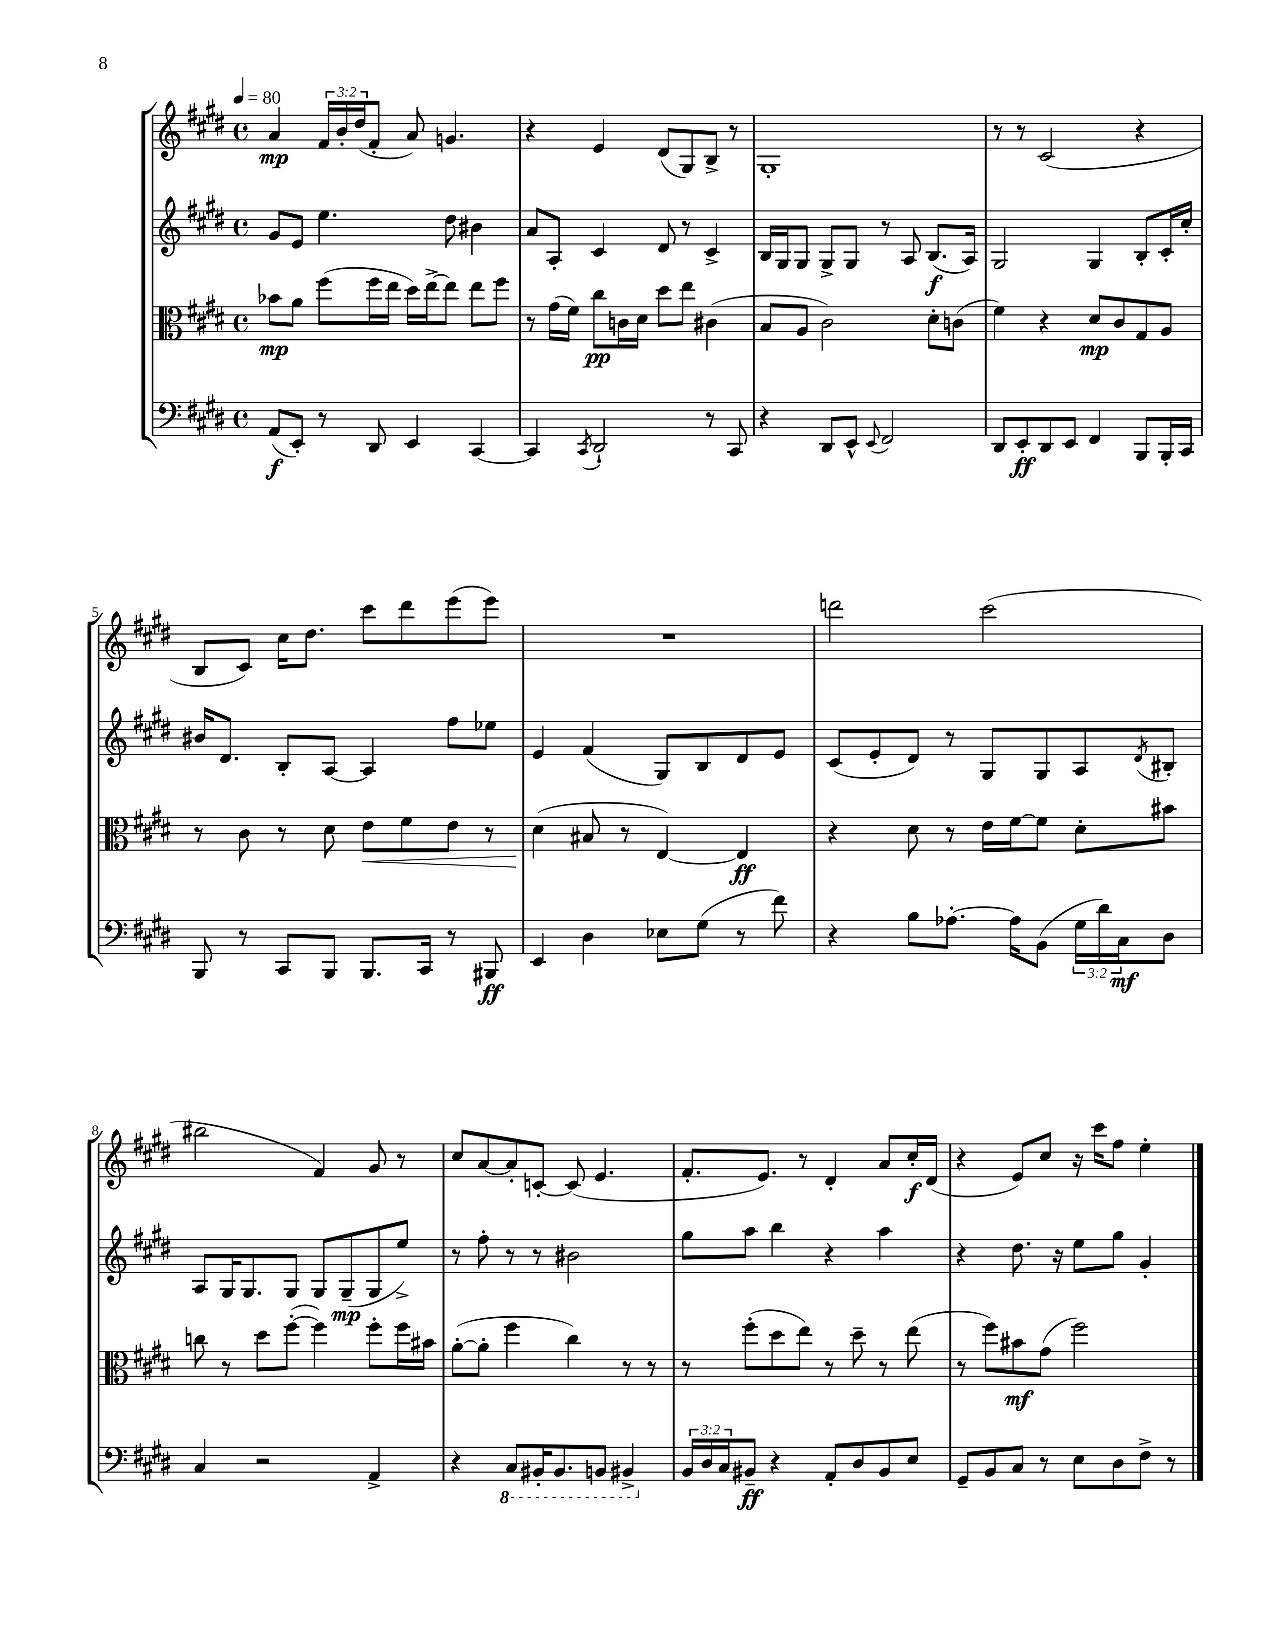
<<
\new StaffGroup <<
\new Staff = "s0" {
    \clef treble \key e \major \defaultTimeSignature \time 4/4 \override Staff.TupletNumber.text = #tuplet-number::calc-fraction-text \tempo 4 = 80
    a'4\mp \tuplet 3/2 { fis'16 b'16-. dis''16( } fis'8-. a'8) g'4. |
    r4 e'4 dis'8( gis8) b8-> r8 |
    gis1-. |
    r8 r8 cis'2( r4 |
    b8 cis'8) cis''16 dis''8. cis'''8 dis'''8 e'''8( e'''8) |
    R1 |
    d'''2 cis'''2( |
    bis''2 fis'4) gis'8 r8 |
    cis''8 a'8~ a'8-. c'8~-. c'8( e'4. |
    fis'8.-. e'8.) r8 dis'4-. a'8 cis''16-.\f dis'16( |
    r4 e'8) cis''8 r16 cis'''16 fis''8 e''4-. \bar "|." |
}
\new Staff = "s1" {
    \clef treble \key e \major \defaultTimeSignature \time 4/4
    gis'8 e'8 e''4. dis''8 bis'4 |
    a'8 a8-. cis'4 dis'8 r8 cis'4-> |
    b16 gis16 gis8 gis8-> gis8 r8 a8 b8.\f( a16) |
    gis2 gis4 b8-. cis'16-. cis''16-. |
    bis'16 dis'8. b8-. a8~ a4 fis''8 ees''8 |
    e'4 fis'4( gis8) b8 dis'8 e'8 |
    cis'8( e'8-. dis'8) r8 gis8 gis8 a8 \acciaccatura { dis'8 } bis8-. |
    a8 gis16 gis8. gis8 gis8 gis8--\mp( gis8 e''8->) |
    r8 fis''8-. r8 r8 bis'2 |
    gis''8 a''8 b''4 r4 a''4 |
    r4 dis''8. r16 e''8 gis''8 gis'4-. \bar "|." |
}
\new Staff = "s2" {
    \clef alto \key e \major \defaultTimeSignature \time 4/4
    bes'8\mp a'8 fis''8( fis''16 e''16 dis''16) e''16~-> e''8 e''8 fis''8 |
    r8 gis'16( fis'16) cis''8\pp c'16 dis'16 dis''8 e''8 cis'4( |
    b8 a8 cis'2) dis'8-. c'8( |
    fis'4) r4 dis'8\mp cis'8 gis8 a8 |
    r8 cis'8 r8 dis'8 e'8\< fis'8 e'8 r8 |
    dis'4\!( bis8 r8 e4~) e4\ff |
    r4 dis'8 r8 e'16 fis'16~ fis'8 dis'8-. bis'8 |
    c''8 r8 dis''8 fis''8~-.( fis''4) fis''8-. fis''16 bis'16 |
    a'8~-.( a'8-. fis''4 cis''4) r8 r8 |
    r8 fis''8-.( dis''8 e''8) r8 dis''8-- r8 e''8( |
    r8 fis''8) bis'8\mf gis'8( fis''2) \bar "|." |
}
\new Staff = "s3" {
    \clef bass \key e \major \defaultTimeSignature \time 4/4 \override Staff.TupletNumber.text = #tuplet-number::calc-fraction-text
    a,8\f( e,8-.) r8 dis,8 e,4 cis,4~ |
    cis,4 \acciaccatura { cis,8 } dis,2-! r8 cis,8 |
    r4 dis,8 e,8-^ \appoggiatura { e,8 } fis,2 |
    dis,8 e,8-.\ff dis,8 e,8 fis,4 b,,8 b,,16-. cis,16 |
    b,,8 r8 cis,8 b,,8 b,,8. cis,16 r8 bis,,8\ff |
    e,4 dis4 ees8 gis8( r8 fis'8) |
    r4 b8 aes8.~-. aes16 b,8( \tuplet 3/2 { gis16 dis'16) cis16\mf } dis8 |
    cis4 r2 a,4-> |
    r4 \ottava #-1 cis,8 bis,,16-. bis,,8. b,,8 bis,,4-> \ottava #0 |
    \tuplet 3/2 { b,16 dis16 cis16 } bis,8--\ff r4 a,8-. dis8 bis,8 e8 |
    gis,8-- b,8 cis8 r8 e8 dis8 fis8-> r8 \bar "|." |
}
>>
>>
